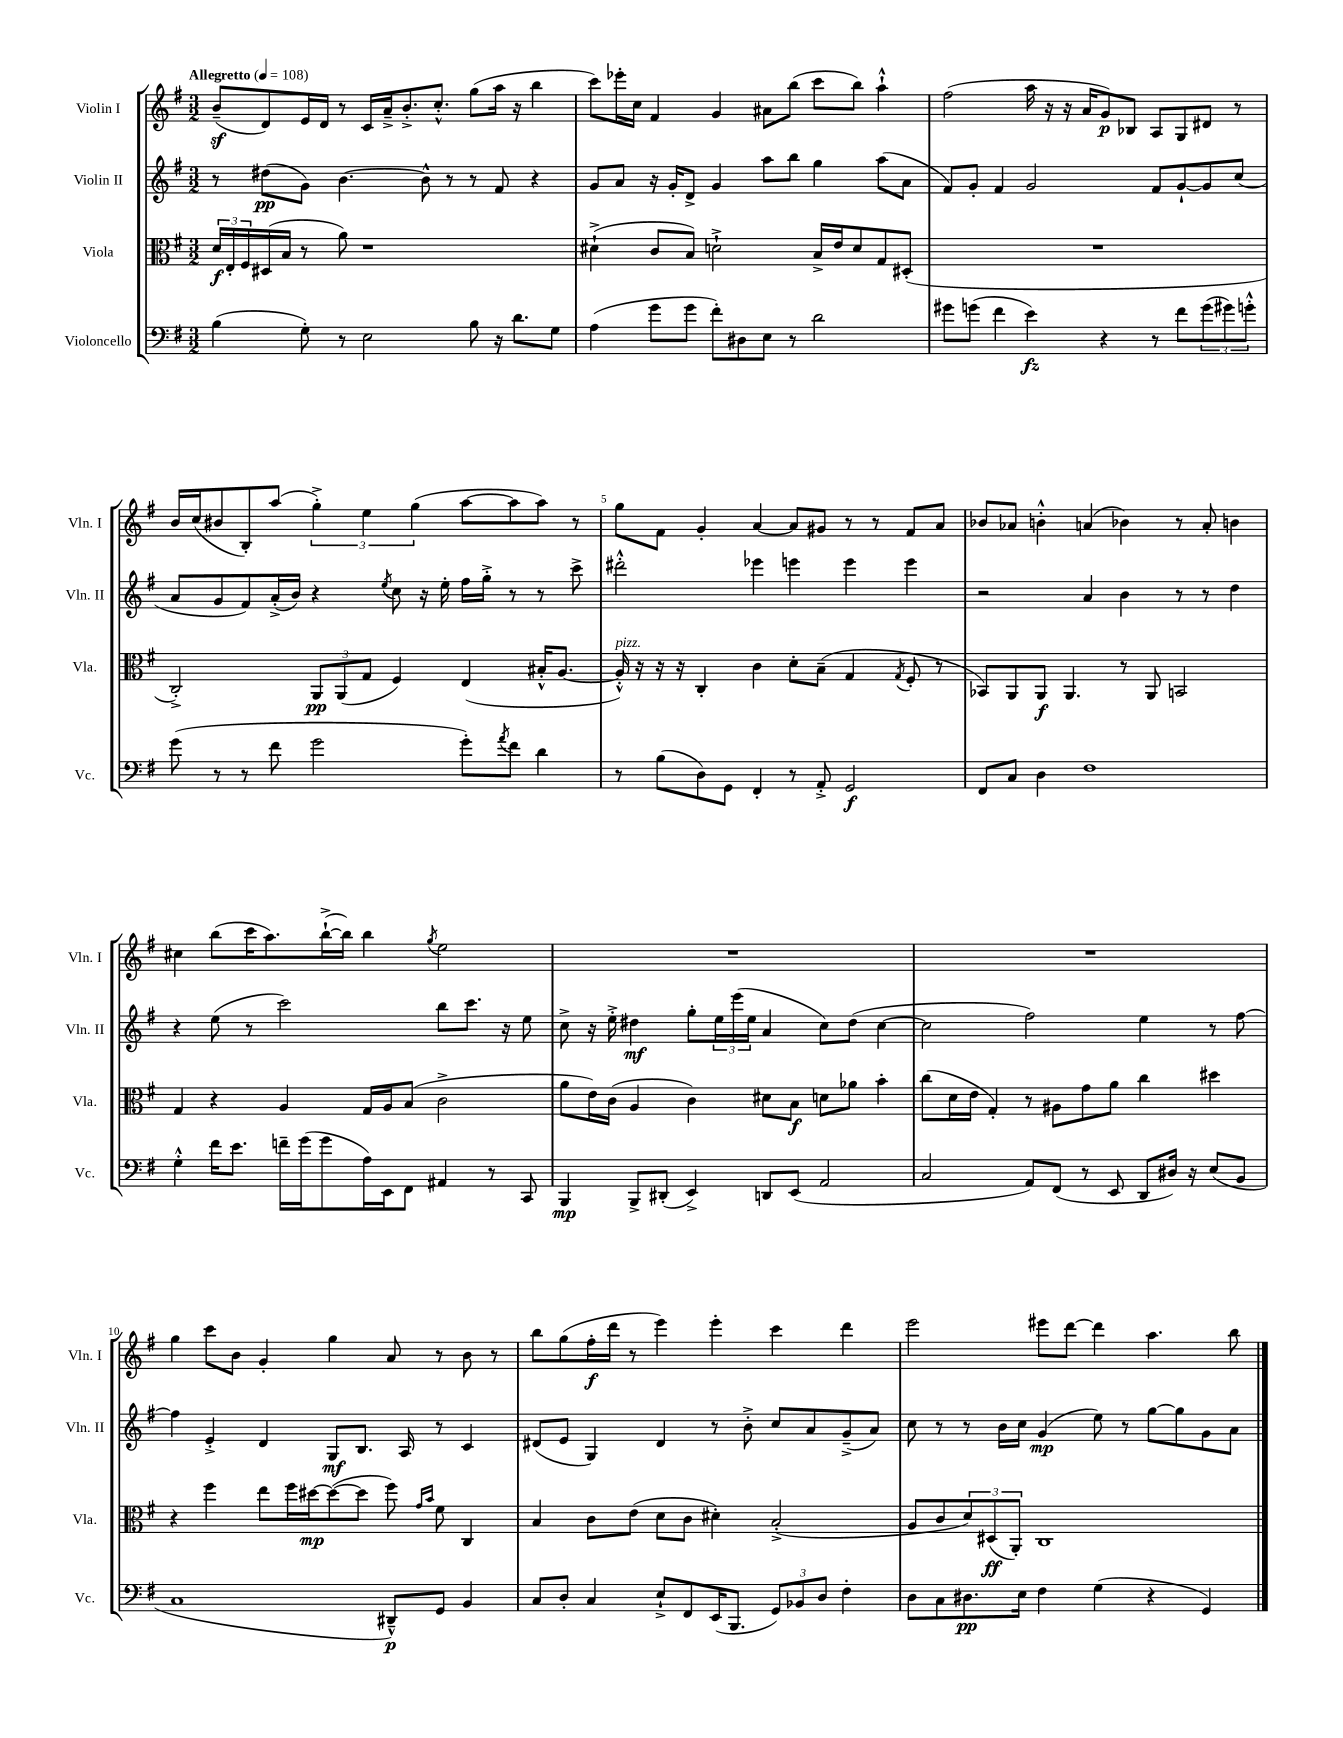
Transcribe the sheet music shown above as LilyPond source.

<<
\new StaffGroup <<
\new Staff = "s0" \with { instrumentName = "Violin I" shortInstrumentName = "Vln. I" } {
    \clef treble \key g \major \numericTimeSignature \time 3/2 \tempo "Allegretto" 4 = 108
    b'8--\sf( d'8) e'16 d'16 r8 c'16 a'16---> b'8.-.-> c''8.-.-^ g''8( a''16 r16 b''4 |
    c'''8) ees'''16-. c''16 fis'4 g'4 ais'8 b''8( c'''8 b''8) a''4-!-^ |
    fis''2( a''16 r16 r16 a'16 g'8\p) bes8 a8 g8 dis'8 r8 |
    b'16 c''16( bis'8 b8-.) a''8( \tuplet 3/2 { g''4-.->) e''4 g''4( } a''8~ a''8 a''8) r8 |
    g''8 fis'8 g'4-. a'4~ a'8 gis'8 r8 r8 fis'8 a'8 |
    bes'8 aes'8 b'4-.-^ a'4( bes'4) r8 a'8-. b'4 |
    cis''4 b''8( c'''16 a''8.) b''16~-!->( b''16) b''4 \acciaccatura { g''8 } e''2 |
    R1. |
    R1. |
    g''4 c'''8 b'8 g'4-. g''4 a'8 r8 b'8 r8 |
    b''8 g''8( fis''16-.\f d'''16 r8 e'''4) e'''4-. c'''4 d'''4 |
    e'''2 eis'''8 d'''8~ d'''4 a''4. b''8 \bar "|." |
}
\new Staff = "s1" \with { instrumentName = "Violin II" shortInstrumentName = "Vln. II" } {
    \clef treble \key g \major \numericTimeSignature \time 3/2
    r8 dis''8\pp( g'8) b'4.~ b'8-^ r8 r8 fis'8 r4 |
    g'8 a'8 r16 g'16-. d'8-> g'4 a''8 b''8 g''4 a''8( a'8 |
    fis'8) g'8-. fis'4 g'2 fis'8 g'8~-! g'8 c''8( |
    a'8 g'8 fis'8) a'16-.->( b'16) r4 \acciaccatura { e''8 } c''8 r16 e''16-. fis''16 g''16-.-> r8 r8 c'''8-> |
    dis'''2-.-^ ees'''4 e'''4 e'''4 e'''4 |
    r2 a'4 b'4 r8 r8 d''4 |
    r4 e''8( r8 c'''2) b''8 c'''8. r16 e''8 |
    c''8-> r16 e''16-.-> dis''4\mf g''8-. \tuplet 3/2 { e''16 e'''16( e''16 } a'4 c''8) dis''8( c''4~ |
    c''2 fis''2) e''4 r8 fis''8~ |
    fis''4 e'4-.-> d'4 g8\mf b8. a16 r8 c'4 |
    dis'8( e'8 g4) dis'4 r8 b'8-.-> c''8 a'8 g'8--->( a'8) |
    c''8 r8 r8 b'16 c''16 g'4\mp( e''8) r8 g''8~ g''8 g'8 a'8 \bar "|." |
}
\new Staff = "s2" \with { instrumentName = "Viola" shortInstrumentName = "Vla." } {
    \clef alto \key g \major \numericTimeSignature \time 3/2
    \tuplet 3/2 { d'16\f e16-. fis16 } dis16( b16 r8 a'8) r1 |
    dis'4-!->( c'8 b8) d'2-!-> b16-> e'16 d'8 g8 dis8-.( |
    R1. |
    c2-.->) \tuplet 3/2 { a,8\pp a,8( g8 } fis4) e4( bis16-.-^ a8.~ |
    a16-.-^^\markup { \italic "pizz." }) r16 r16 r16 c4-. c'4 d'8-. b8--( g4 \acciaccatura { g8 } fis8-. r8 |
    bes,8) a,8 a,8\f a,4. r8 a,8 b,2 |
    g4 r4 a4 g16 a16 b8( c'2-> |
    a'8 e'16) c'16( a4 c'4) dis'8 b8\f d'8 aes'8 b'4-. |
    c''8( d'16 e'16 g4-.) r8 ais8 g'8 a'8 c''4 dis''4 |
    r4 fis''4 e''8 fis''16 dis''16~\mp dis''8~( dis''8 fis''8) \grace { g'16 b'16 } fis'8 c4 |
    b4 c'8 e'8( d'8 c'8 dis'4-.) b2-.->( |
    a8 c'8 \tuplet 3/2 { d'8) dis8\ff( a,8-.) } c1 \bar "|." |
}
\new Staff = "s3" \with { instrumentName = "Violoncello" shortInstrumentName = "Vc." } {
    \clef bass \key g \major \numericTimeSignature \time 3/2
    b4( g8-.) r8 e2 b8 r16 d'8. g8 |
    a4( g'8 g'8 fis'8-.) dis8 e8 r8 d'2 |
    gis'8 g'8( fis'4 e'4\fz) r4 r8 fis'8 \tuplet 3/2 { g'8( gis'8) g'8-.-^ } |
    g'8( r8 r8 fis'8 g'2 g'8-.) \acciaccatura { a'8 } fis'8 d'4 |
    r8 b8( d8) g,8 fis,4-. r8 a,8-.-> g,2\f |
    fis,8 c8 d4 fis1 |
    g4-.-^ fis'16 e'8. f'16-- g'16( g'8 a16) e,16 fis,8 ais,4 r8 c,8 |
    b,,4\mp b,,8-> dis,8-.( e,4->) d,8 e,8( a,2 |
    c2 a,8) fis,8( r8 e,8 d,8 dis16) r16 e8( b,8 |
    c1 dis,8---^\p) g,8 b,4 |
    c8 d8-. c4 e8-!-> fis,8 e,16( b,,8. \tuplet 3/2 { g,8) bes,8 d8 } fis4-. |
    d8 c8 dis8.\pp e16 fis4 g4( r4 g,4) \bar "|." |
}
>>
>>
\layout { \context { \Score \override BarNumber.break-visibility = ##(#f #t #t) barNumberVisibility = #(every-nth-bar-number-visible 5) } }
